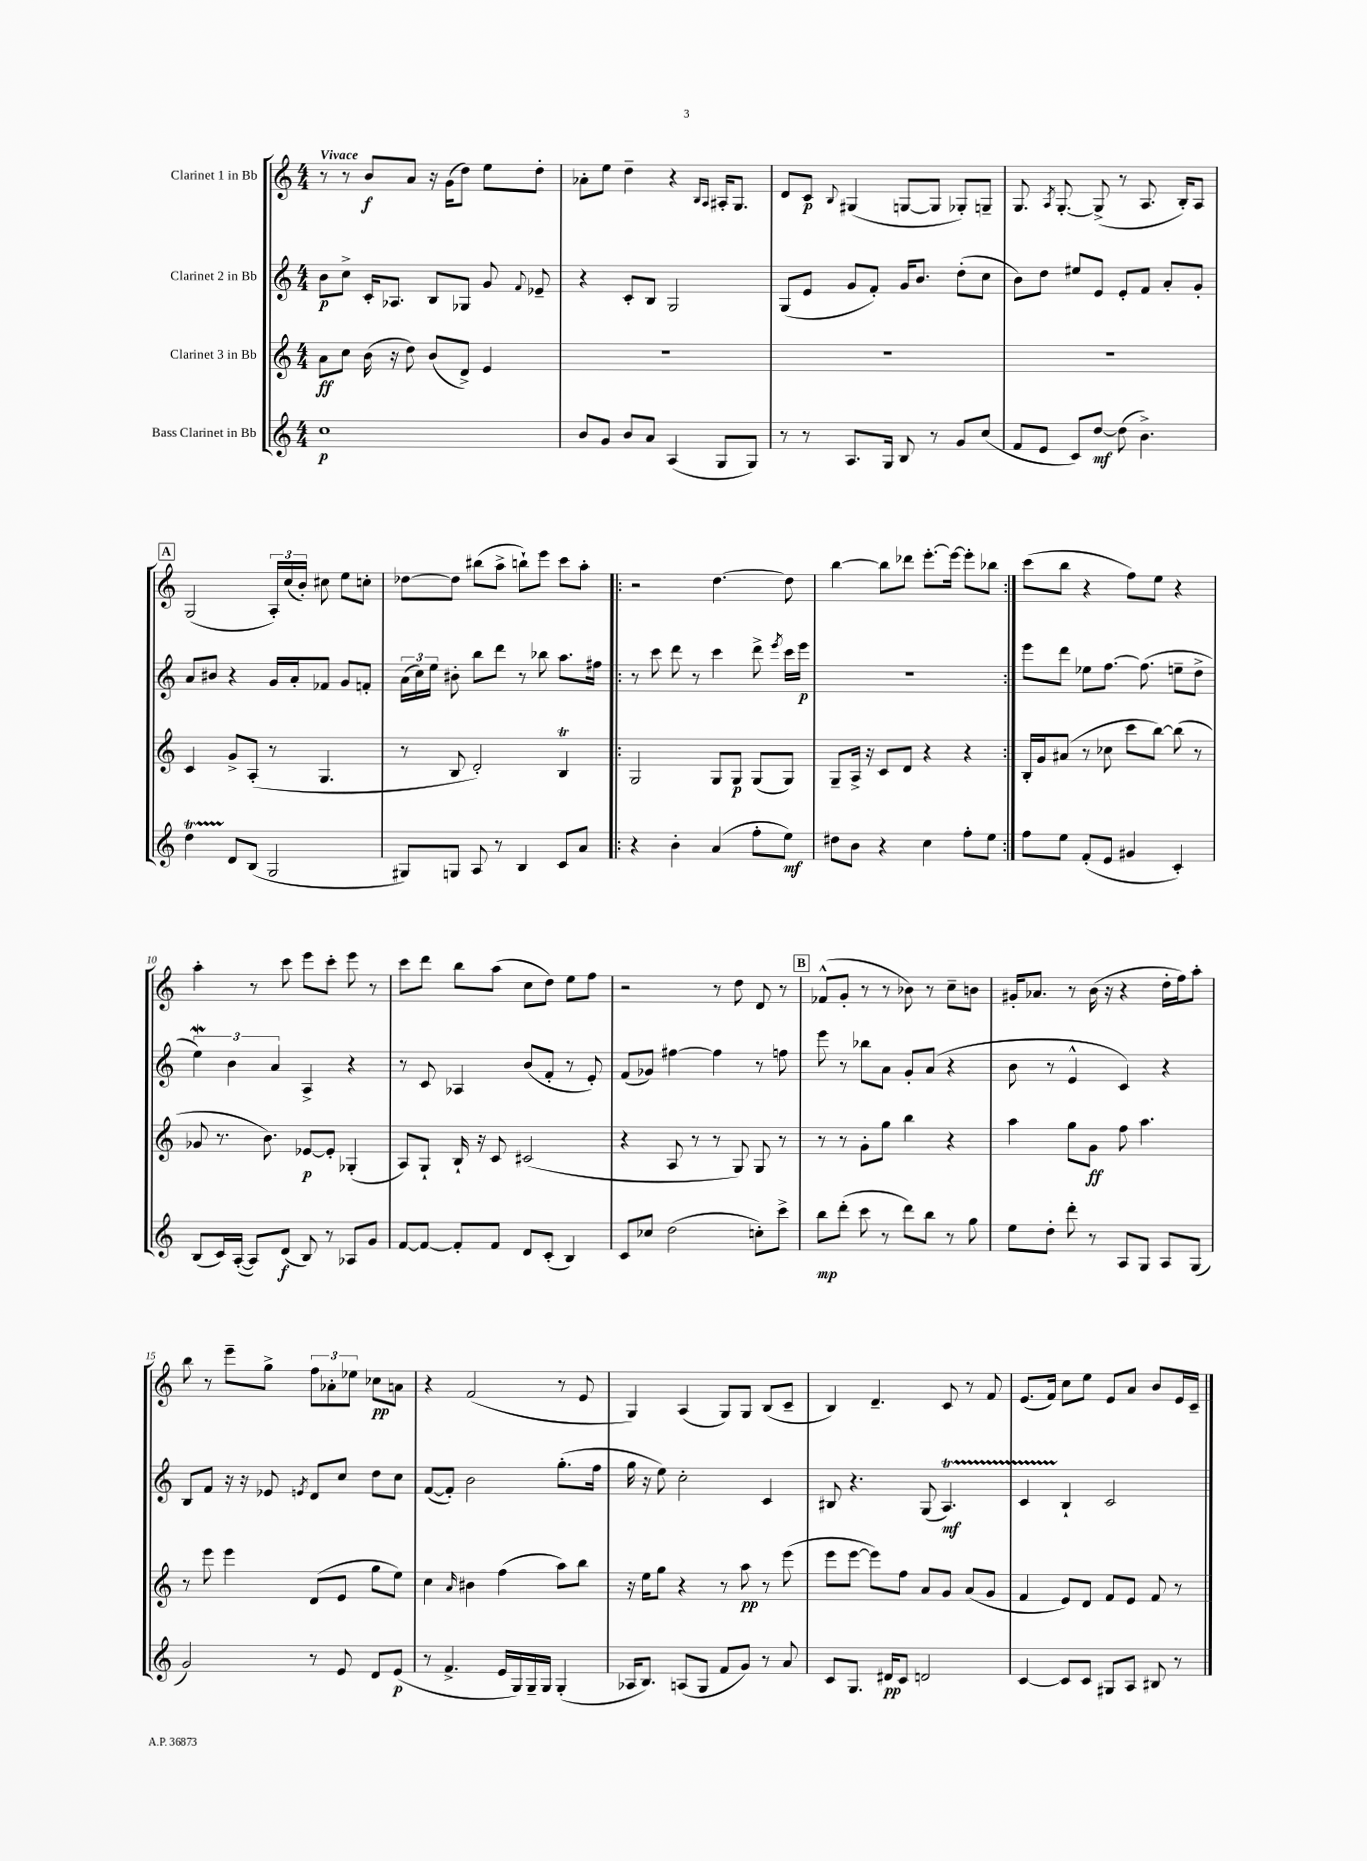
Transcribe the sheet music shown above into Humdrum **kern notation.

**kern	**kern	**kern	**kern
*staff4	*staff3	*staff2	*staff1
*clefG2	*clefG2	*clefG2	*clefG2
*k[]	*k[]	*k[]	*k[]
*M4/4	*M4/4	*M4/4	*M4/4
1cc	8a	8b	8r
.	8cc	8cc^	8r
.	(16b	16c'	8b
.	16r	8.A-	.
.	8dd)	.	8a
.	(8b	8B	16r
.	.	.	(16g
.	8d^)	8G-	8dd)
.	4e	8g	8ee
.	.	8qqf	.
.	.	8e-~	8dd'
=	=	=	=
8b	1r	4r	8a-'
8g	.	.	8ee
8b	.	8c'	4dd~
8a	.	8B	.
(4A	.	2G	4r
.	.	.	16qqB
.	.	.	16qqA
8G	.	.	16A#'
.	.	.	8.G
8G)	.	.	.
=	=	=	=
8r	1r	(8G	8d
8r	.	8e	8c
.	.	.	8qqB
8.A	.	8g	(4G#
.	.	8f')	.
16G	.	.	.
8B	.	16g	[8G
.	.	8.b	.
8r	.	.	8G]
8g	.	(8dd'	8G-')
(8cc	.	8cc	8G~
=	=	=	=
8f	1r	8b)	8.G
8e	.	8dd	.
.	.	.	8qA
.	.	.	[8.G'
8c)	.	8ee#	.
[8dd	.	8e	(8G^]
(8dd]	.	8e'	8r
4.b^)	.	8f	8.A
.	.	8a'	.
.	.	.	16B')
.	.	8g'	8A
=	=	=	=
4dd	4c	8a	(2G
.	.	8b#	.
8d	8g^	4r	.
(8B	(8A'	.	.
2G	8r	16g	24A')
.	.	.	(24cc
.	.	16a'	.
.	.	.	24b')
.	4.G	8f-	8cc#
.	.	8g	8ee
.	.	8f'	8cc'
=	=	=	=
8G#)	8r	(24a	[8dd-
.	.	24cc)	.
.	.	24ee	.
8G	8B	8b#'	8dd-]
8A	2d')	8bb	(8bb#
8r	.	8ddd	8aa^
4B	.	8r	8bb`)
.	.	8bb-	8eee
8c	4B	8.aa	8ccc
8a	.	.	8aa'
.	.	16ff#	.
=!|:	=!|:	=!|:	=!|:
4r	2G	8r	2r
.	.	8ccc	.
4b'	.	8ddd	.
.	.	8r	.
(4a	8G	4ccc	[4.dd
.	8G	.	.
8ff'	(8G	8ddd^	.
.	.	8qeee	.
8ee)	8G)	16ccc	8dd]
.	.	16eee	.
=	=	=	=
8dd#	8G~	1r	[4bb
8b	16A^	.	.
.	16r	.	.
4r	8c	.	8bb]
.	8d	.	8ddd-
4cc	4r	.	[8.eee'
.	.	.	16eee_
8ff'	4r	.	8eee']
8ee	.	.	8bb-
=:|!	=:|!	=:|!	=:|!
8ff	16B'	8eee	(8ccc
.	16g	.	.
8ee	(8a#	8ddd	8bb
(8f'	8r	8ee-	4r
8e	8cc-	[8.ff	.
4g#	8ccc	.	8ff)
.	.	(8.ff]	.
.	[8bb)	.	8ee
4c')	(8bb]	8ee~	4r
.	8r	8dd^	.
=	=	=	=
(8B	8g-	6ee)	4aa'
16c)	8.r	.	.
.	.	6b	.
([16A'	.	.	.
8A])	.	.	8r
.	8.b)	.	.
.	.	6a	.
(8d	.	.	8ccc
8B)	[8e-	4A^	8eee
8r	8e-']	.	8ccc'
8A-	(4G-'	4r	8eee
8g	.	.	8r
=	=	=	=
[8f	8A)	8r	8ccc
8f_	8G`	8c	8ddd
8f']	16B`	4A-	8bb
.	16r	.	.
8f	8c	.	(8aa
8d	(2c#	(8b	8cc
(8c'	.	8f'	8dd)
4B)	.	8r	8ee
.	.	8e')	8ff
=	=	=	=
8c	4r	(8f	2r
8cc-	.	8g-)	.
(2dd	8A	[4ff#	.
.	8r	.	.
.	8r	4ff#]	8r
.	8G)	.	8dd
8cc')	8G	8r	8d
8ccc^	8r	8ff	8r
=	=	=	=
8bb	8r	8eee	(8f-^^
(8ddd'	8r	8r	8g'
8ccc	8g'	8bb-	8r
8r	8gg	8a	8r
8ddd)	4bb	8g'	8b-)
8bb	.	(8a	8r
8r	4r	4r	8cc~
8gg	.	.	8b
=	=	=	=
8ee	4aa	8b	16g#'
.	.	.	8.a-
8dd'	.	8r	.
8ddd'	8gg	4e^^	8r
8r	8g	.	(16b
.	.	.	16r
8A	8ff	4c)	4r
8G	4.aa	.	.
8A	.	4r	16dd'
.	.	.	16ff)
(8G	.	.	8aa'
=	=	=	=
2g)	8r	8B	8bb
.	8eee	8f	8r
.	4eee	16r	8eee~
.	.	16r	.
.	.	8e-	8gg^
.	.	8qe	.
8r	(8d	8d	12ff
.	.	.	12a-'
8e	8e	8cc	.
.	.	.	12ee-
8d	8gg	8dd	8cc-
(8e	8ee)	8cc	8a
=	=	=	=
8r	4cc	([8f	4r
4.f^	.	8f'])	.
.	16qqa	.	.
.	4b#	2b	(2f
16e	(4ff	.	.
16G)	.	.	.
16G~	.	.	.
16G	.	.	.
(4G'	8aa)	(8.gg'	8r
.	8bb	.	8e
.	.	16ff	.
=	=	=	=
16A-	16r	16gg	4G)
8.B)	16ee	16r	.
.	8gg	8ee)	.
(8A	4r	2cc'	(4A
8G	.	.	.
8f	8r	.	8G)
8g)	8aa	.	8G
8r	8r	4c	(8B
8a	(8eee	.	8c~
=	=	=	=
8c	8eee	8B#	4B)
8.G	[8eee	4.r	.
.	8eee])	.	4.d~
16d#	.	.	.
8c	8ff	.	.
2d	8a	(8G	.
.	8g	4.A)	8c
.	(8a	.	8r
.	8g	.	8f
=	=	=	=
[4c	4f	4c	(8.e
.	.	.	16f)
8c]	8e)	4B`	8cc
8c	8d	.	8ee
8G#	8f	2c	8e
8A	8e	.	8a
8B#	8f	.	8b
8r	8r	.	16e
.	.	.	16c~
==	==	==	==
*-	*-	*-	*-
